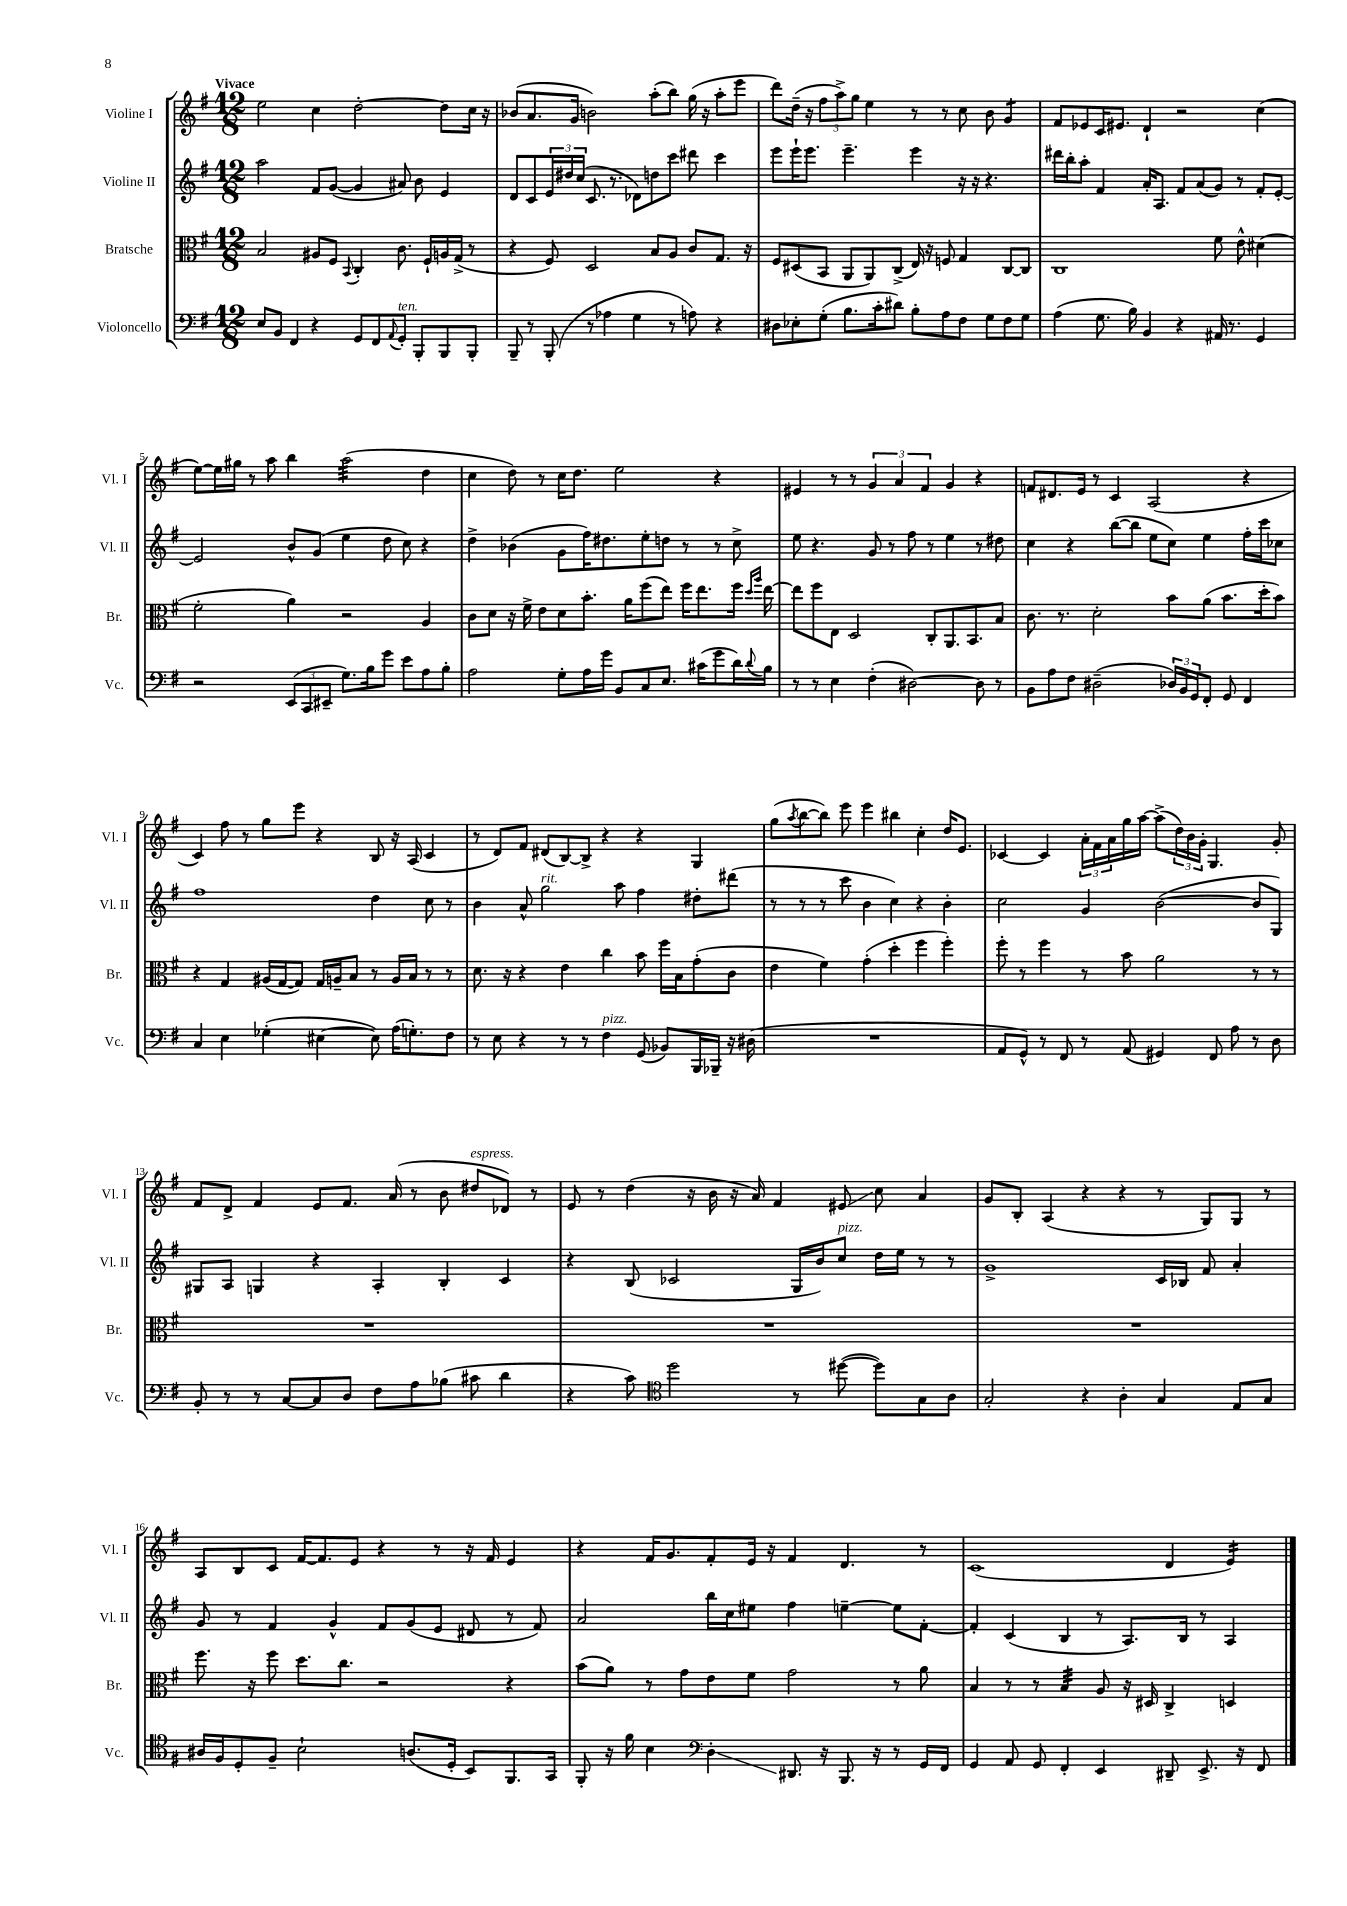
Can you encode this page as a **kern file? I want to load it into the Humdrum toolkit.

**kern	**kern	**kern	**kern
*staff4	*staff3	*staff2	*staff1
*clefF4	*clefC3	*clefG2	*clefG2
*k[f#]	*k[f#]	*k[f#]	*k[f#]
*M12/8	*M12/8	*M12/8	*M12/8
8E	2B	2aa	2ee
8BB	.	.	.
4FF#	.	.	.
4r	8A#	8f#	4cc
.	8F#	([8g	.
.	8qqBB	.	.
8GG	4C'	4g]	[2dd'
8FF#	.	.	.
8qqAA	.	.	.
8GG'	8.c	8a#)	.
8BBB'	.	8b	.
.	16F#`	.	.
8BBB	16A	4e	8dd]
.	(16G^	.	.
8BBB'	8r	.	16cc
.	.	.	16r
=	=	=	=
8BBB~	4r	8d	(8b-
8r	.	8c	8.a
(8BBB'	8F#)	24e	.
.	.	24dd#	.
.	.	.	16g
.	.	(24cc	.
8r	2D	8.c	2b)
4A-	.	.	.
.	.	8.r	.
4G	.	8d-)	.
.	8B	8dd	(8aa'
8r	8A	8ccc	8bb)
8A)	8c	8ddd#	(16gg
.	.	.	16r
4r	8.G	4ccc	8aa'
.	.	.	8eee
.	16r	.	.
=	=	=	=
8D#	8F#	8eee	8ddd)
8E-'	(8D#	16eee`	(16dd~
.	.	8.eee	16r
(8G'	8BB	.	12ff#
.	.	.	12aa^)
8.B	8AA	4.eee~	.
.	.	.	12gg
.	8AA)	.	4ee
16c'	.	.	.
8d#)	(8C^	.	.
8B'	16E)	4eee	8r
.	16r	.	.
8A	8F	.	8r
8F#	4G	16r	8cc
.	.	16r	.
8G	.	4.r	8b
8F#	[8C	.	4g
8G	8C]	.	.
=	=	=	=
(4A	1C	16ddd#	8f#
.	.	16bb'	.
.	.	8aa'	8e-
8.G	.	4f#	16c
.	.	.	8.e#
16B)	.	.	.
4BB	.	16a'	4d`
.	.	8.A	.
4r	.	8f#	2r
.	.	(8a	.
16AA#	8f#	8g)	.
8.r	.	.	.
.	8e^^	8r	.
4GG	(4d#	8f#'	(4cc
.	.	[8e'	.
=	=	=	=
2r	2f#'	2e]	[8ee)
.	.	.	16ee]
.	.	.	16gg#
.	.	.	8r
.	.	.	8aa
(12EE	4a)	8b^^	4bb
12CC	.	.	.
.	.	(8g	.
12EE#~	.	.	.
8.G)	2r	4ee	(2aa
16B	.	.	.
8g	.	8dd	.
8e	.	8cc)	.
8A	4A	4r	4dd
8B'	.	.	.
=	=	=	=
2A	8c	4dd^	4cc
.	8d	.	.
.	16r	(4b-	8dd)
.	16f#^	.	.
.	8e	.	8r
8G'	8d	8g	16cc
.	.	.	8.dd
16A	8.b'	16ff#)	.
16g	.	8.dd#	.
8BB	.	.	2ee
.	16a	.	.
8C	(8ff#	8ee'	.
8.E	8ee)	8dd	.
.	16ff#	8r	.
(16c#	8.ee	.	.
8g	.	8r	4r
16d)	16ff#	8cc^	.
.	16qqdd	.	.
8qqd	16qqaa	.	.
16B	[16ee	.	.
=	=	=	=
8r	8ee]	8ee	4e#
8r	8ff#	4.r	.
4E	8E	.	8r
.	2D	.	8r
(4F#'	.	8g	6g
.	.	8r	.
.	.	.	6a
[2D#)	.	8ff#	.
.	.	.	6f#
.	8C'	8r	.
.	8.AA	4ee	4g
.	8.BB	.	.
8D#]	.	8r	4r
8r	8B	8dd#	.
=	=	=	=
8BB	8.c	4cc	8f
8A	.	.	8.d#
.	8.r	.	.
8F#	.	4r	.
.	.	.	16e
(2D#~	2d'	.	8r
.	.	([8bb	4c
.	.	8bb]	.
.	.	8ee	(2A
24D-)	8b	8cc)	.
24BB	.	.	.
24GG	.	.	.
8FF#'	(8a	4ee	.
8GG	8.b	.	.
4FF#	.	16ff#'	4r
.	16dd'	16ccc	.
.	8b)	8cc-	.
=	=	=	=
4C	4r	1ff#	4c)
4E	4G	.	8ff#
.	.	.	8r
(4G-'	(16A#	.	8gg
.	[16G	.	.
.	8G])	.	8eee
[4E#	16G	.	4r
.	16A~	.	.
.	8B	.	.
8E#])	8r	4dd	8B
(16A	16A	.	16r
8.G')	16B	.	(16A
.	8r	8cc	4c
8F#	8r	8r	.
=	=	=	=
8r	8.d	4b	8r
8E	.	.	8d)
.	16r	.	.
4r	4r	8a^^	8f#
.	.	2gg	(8d#
8r	4e	.	[8B)
8r	.	.	8B^]
4F#	4cc	.	4r
.	.	8aa	.
(8GG	8b	4ff#	4r
8BB-)	16ff#	.	.
.	16B	.	.
16BBB	(8g'	8dd#'	4G
16BBB-~	.	.	.
16r	8c	(8ddd#	.
(16D#	.	.	.
=	=	=	=
1.r	4e	8r	(8gg
.	.	.	8qaa
.	.	8r	[8bb
.	4f#)	8r	8bb])
.	.	8ccc	8eee
.	(4g'	4b	4eee
.	4dd'	4cc)	4bb#
.	4ff#	4r	4cc'
.	4ff#')	4b'	16dd
.	.	.	8.e
=	=	=	=
8AA	8ff#'	2cc	[4c-
8GG^^)	8r	.	.
8r	4ff#	.	4c-]
8FF#	.	.	.
8r	8r	4g	24a'
.	.	.	24f#
.	.	.	24a
(8AA	8b	.	16gg
.	.	.	[16aa
4GG#)	2a	([2b	(8aa^]
.	.	.	24dd)
.	.	.	24b
.	.	.	24g'
8FF#	.	.	4.G
8A	.	.	.
8r	8r	8b]	.
8D	8r	8G)	8g'
=	=	=	=
8BB'	1.r	8G#	8f#
8r	.	8A	8d^
8r	.	4G	4f#
[8C	.	.	.
8C]	.	4r	8e
8D	.	.	8.f#
8F#	.	4A'	.
.	.	.	(16a
8A	.	.	8r
(8B-	.	4B'	8b
8c#	.	.	8dd#
4d	.	4c	8d-)
.	.	.	8r
=	=	=	=
4r	1.r	4r	8e
.	.	.	8r
8c)	.	(8B	(4dd
*clefC4	*	*	*
2dd	.	2c-	.
.	.	.	16r
.	.	.	16b
.	.	.	16r
.	.	.	16a)
.	.	.	4f#
8r	.	16G	.
.	.	16b)	.
([8dd#	.	8cc	8e#
8dd#])	.	16dd	8cc
.	.	16ee	.
8G	.	8r	4a
8A	.	8r	.
=	=	=	=
2G'	1.r	1g^	8g
.	.	.	8B'
.	.	.	(4A
4r	.	.	4r
4A'	.	.	4r
4G	.	16c	8r
.	.	16B-	.
.	.	8f#	8G)
8E	.	4a'	8G
8G	.	.	8r
=	=	=	=
16A#	8.ff#	8g	8A
16F#	.	.	.
8D'	.	8r	8B
.	16r	.	.
8F#~	8ff#	4f#	8c
2B`	8.dd	.	[16f#
.	.	.	8.f#]
.	.	4g^^	.
.	8.cc	.	.
.	.	.	8e
.	2r	8f#	4r
(8.A	.	(8g	.
.	.	8e	8r
16D'	.	.	.
8BB)	.	8d#	16r
.	.	.	16f#
8.FF#	4r	8r	4e
.	.	8f#)	.
16GG	.	.	.
=	=	=	=
8FF#'	(8b	2a	4r
16r	8a)	.	.
16f#	.	.	.
4B	8r	.	16f#
.	.	.	8.g
.	8g	.	.
*clefF4	*	*	*
4D'	8e	16bb	8f#'
.	.	16cc	.
.	8f#	8ee#	16e
.	.	.	16r
8.DD#	2g	4ff#	4f#
16r	.	.	.
8.BBB	.	[4ee~	4.d
16r	.	.	.
8r	8r	8ee]	.
16GG	8a	[8f#'	8r
16FF#	.	.	.
=	=	=	=
4GG	4B	4f#']	(1c
8AA	8r	(4c	.
8GG	8r	.	.
4FF#'	4B	4B	.
4EE	8A	8r	.
.	16r	8.A)	.
.	16D#	.	.
8DD#~	4C^	.	4d
.	.	16B	.
8.EE^	.	8r	.
.	4D	4A	4e)
16r	.	.	.
8FF#	.	.	.
==	==	==	==
*-	*-	*-	*-
